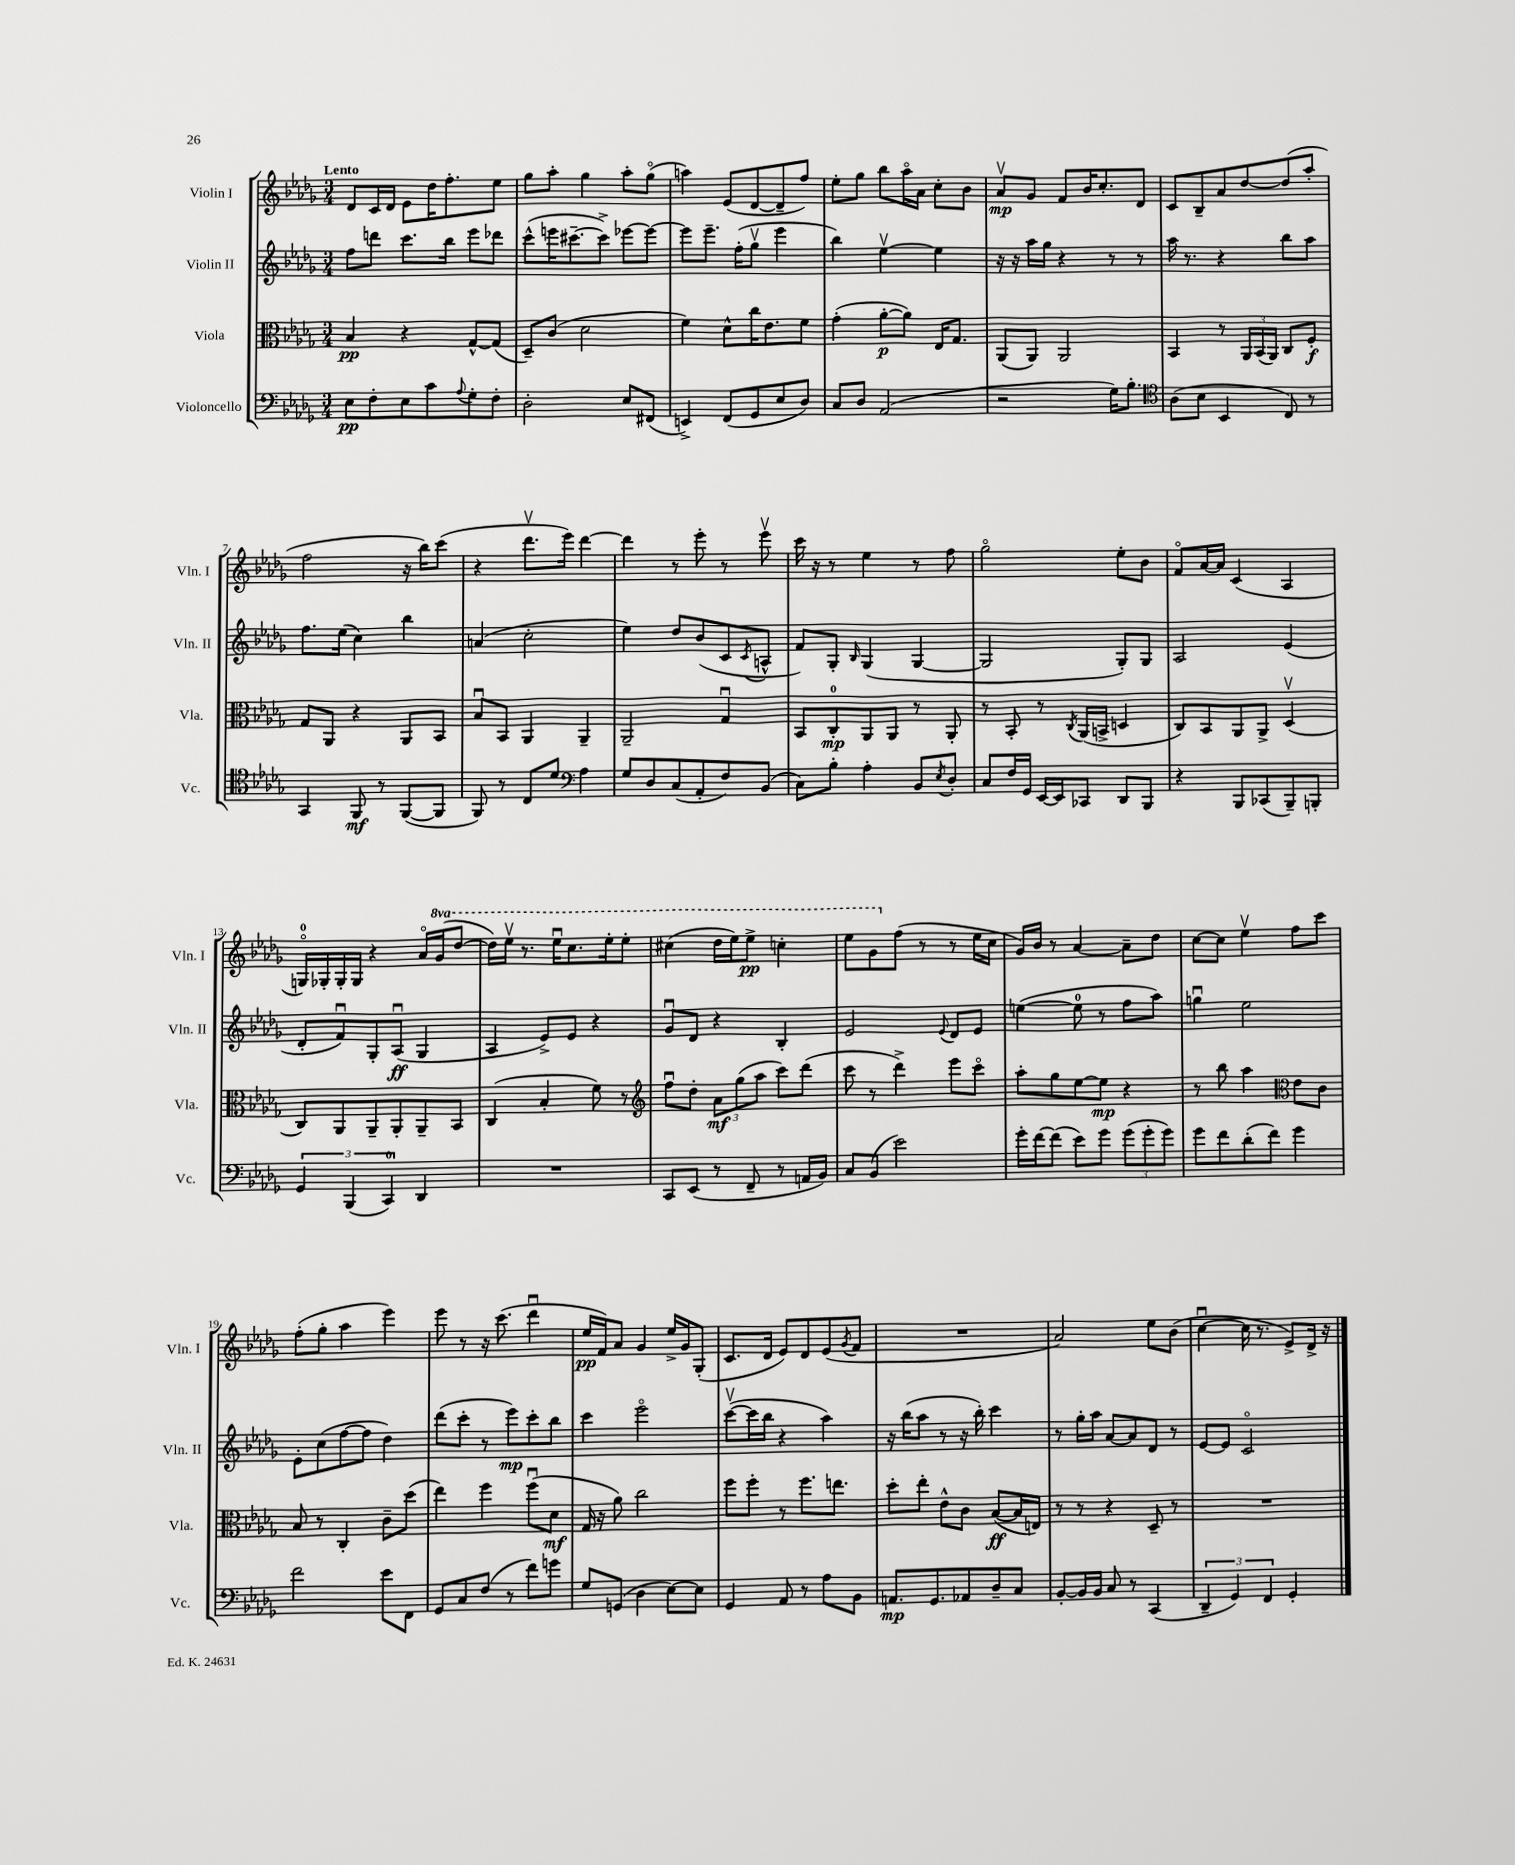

**kern	**dynam	**kern	**dynam	**kern	**dynam	**kern	**dynam
*part4	*part4	*part3	*part3	*part2	*part2	*part1	*part1
*staff4	*staff4	*staff3	*staff3	*staff2	*staff2	*staff1	*staff1
*I"Violoncello	*	*I"Viola	*	*I"Violin II	*	*I"Violin I	*
*I'Vc.	*	*I'Vla.	*	*I'Vln. II	*	*I'Vln. I	*
*clefF4	*	*clefC3	*	*clefG2	*	*clefG2	*
*k[b-e-a-d-g-]	*	*k[b-e-a-d-g-]	*	*k[b-e-a-d-g-]	*	*k[b-e-a-d-g-]	*
*M3/4	*	*M3/4	*	*M3/4	*	*M3/4	*
=1	=1	=1	=1	=1	=1	=1	=1
!	!	!	!	!	!	!LO:TX:a:B:t=Lento	!
8E-\L	pp	4B-/	pp	8ff\L	.	8d-/L	.
8F'\	.	.	.	8dddn\J	.	16c/L	.
.	.	.	.	.	.	16d-/JJ	.
8E-\	.	4r	.	8.ccc\L	.	8e-\L	.
8c\	.	.	.	.	.	16dd-\K	.
.	.	.	.	16bb-\Jk	.	8.ff'\	.
8qqA-/	.	.	.	.	.	.	.
8G-'\	.	[8G-^^/L	.	8eee-\L	.	.	.
8F'\J	.	(8G-/J]	.	8ddd-X\J	.	8ee-\J	.
=2	=2	=2	=2	=2	=2	=2	=2
2D-'\	.	8D-~/L)	.	(8ccc^^\L	.	8gg-\L	.
.	.	(8c/J	.	16eeen\K	.	8aa-'\J	.
.	.	.	.	[8.ccc#X~\	.	.	.
.	.	2d-\	.	.	.	4gg-\	.
.	.	.	.	8ccc#^\J])	.	.	.
8E-/L	.	.	.	[8eee-X\L	.	8aa-'\L	.
(8FF#X/J	.	.	.	8eee-\J_	.	(8gg-\J	.
=3	=3	=3	=3	=3	=3	=3	=3
4EEn^/)	.	4f\)	.	8eee-\L]	.	4aan\)	.
.	.	.	.	8.eee-~\J	.	.	.
(8FF/L	.	8d-^^\L	.	.	.	(8e-/L	.
.	.	.	.	(16ff'\KL	.	.	.
8GG-/	.	16cc\K	.	8gg-v\J	.	[8d-/	.
.	.	8.e-\	.	.	.	.	.
8E-/	.	.	.	4eee-\	.	8d-~/]	.
8D-/J)	.	8f\J	.	.	.	8ff/J)	.
=4	=4	=4	=4	=4	=4	=4	=4
8C/L	.	(4g-'\	.	4bb-\)	.	8ee-'\L	.
8D-/J	.	.	.	.	.	8gg-\J	.
(2AA-/	.	[8a-'\L	p	[4ee-v\	.	8bb-\L	.
.	.	8a-\J])	.	.	.	16aa-\L	.
.	.	.	.	.	.	16a-\JJ	.
.	.	16E-/KL	.	4ee-\]	.	8cc'\L	.
.	.	8.G-/J	.	.	.	.	.
.	.	.	.	.	.	8b-\J	.
=5	=5	=5	=5	=5	=5	=5	=5
2r	.	(8AA-/L	.	16r	.	8a-v/L	mp
.	.	.	.	16r	.	.	.
.	.	8AA-/J)	.	16aa-\LL	.	8g-/J	.
.	.	.	.	16gg-\JJ	.	.	.
.	.	2AA-/	.	4r	.	8f/L	.
.	.	.	.	.	.	16b-/K	.
.	.	.	.	.	.	8.cc'/	.
16G-\KL)	.	.	.	8r	.	.	.
8.B-'\J	.	.	.	.	.	.	.
.	.	.	.	8r	.	8d-/J	.
=6	=6	=6	=6	=6	=6	=6	=6
*clefC4	*	*	*	*	*	*	*
(8A-\L	.	4BB-/	.	16aa-\	.	8c/L	.
.	.	.	.	8.r	.	.	.
8B-\J	.	.	.	.	.	8B-~/	.
4BB-/	.	8r	.	4r	.	8a-/	.
.	.	24AA-/LL	.	.	.	[8dd-/	.
.	.	(24BB-/	.	.	.	.	.
.	.	24AA-/JJ)	.	.	.	.	.
8C/)	.	8C/L	.	8bb-\L	.	(8dd-/]	.
8r	.	8F'/J	f	8aa-\J	.	8aa-'/J	.
!!LO:LB:g=z
=7	=7	=7	=7	=7	=7	=7	=7
4GG-/	.	8G-/L	.	8.ff\L	.	2ff\	.
.	.	8AA-/J	.	.	.	.	.
.	.	.	.	(16ee-\Jk	.	.	.
8FF/	mf	4r	.	4cc\)	.	.	.
8r	.	.	.	.	.	.	.
([8FF/L	.	8AA-/L	.	4bb-\	.	16r	.
.	.	.	.	.	.	16bb-\KL)	.
8FF/J]	.	8BB-/J	.	.	.	(8ccc\J	.
=8	=8	=8	=8	=8	=8	=8	=8
8FF/)	.	8B-u/L	.	(4an/	.	4r	.
8r	.	8BB-/J	.	.	.	.	.
8C/L	.	4AA-/	.	2cc'\	.	8.ddd-v\L	.
8d-/J	.	.	.	.	.	.	.
.	.	.	.	.	.	16eee-\Jk)	.
*clefF4	*	*	*	*	*	*	*
4A-\	.	4AA-~/	.	.	.	[4ddd-\	.
=9	=9	=9	=9	=9	=9	=9	=9
8G-/L	.	2AA-~/	.	4ee-\)	.	4ddd-\]	.
8D-/	.	.	.	.	.	.	.
(8C/	.	.	.	8dd-/L	.	8r	.
8AA-'/	.	.	.	(8b-/	.	8eee-'\	.
8F/)	.	4G-u/	.	8c/	.	8r	.
.	.	.	.	8qc/	.	.	.
(8BB-/J	.	.	.	8An^^/J	.	8eee-v\	.
=10	=10	=10	=10	=10	=10	=10	=10
8C\L)	.	8BB-/L	.	8f/L)	.	16ccc\	.
.	.	.	.	.	.	16r	.
8B-'\J	.	8C'/	mp	8G-'/J	.	8r	.
.	.	.	.	16qqB-/	.	.	.
4A-'\	.	8AA-/	.	(4G-/	.	4ee-\	.
.	.	8AA-/J	.	.	.	.	.
8BB-/L	.	8r	.	[4G-/	.	8r	.
8qE-/	.	.	.	.	.	.	.
8D-'/J	.	8AA-'/	.	.	.	8ff\	.
=11	=11	=11	=11	=11	=11	=11	=11
8C/L	.	8r	.	2G-/]	.	2gg-\	.
16F/L	.	8BB-'/	.	.	.	.	.
16GG-/JJ	.	.	.	.	.	.	.
[16EE-/LL	.	8r	.	.	.	.	.
16EE-/J]	.	.	.	.	.	.	.
.	.	8qC/	.	.	.	.	.
8CC-X/J	.	(16AA-/LL	.	.	.	.	.
.	.	16BBn^/JJ	.	.	.	.	.
8DD-/L	.	4Dn/	.	8G-'/L)	.	8ee-'\L	.
8BBB-/J	.	.	.	8G-/J	.	8b-\J	.
=12	=12	=12	=12	=12	=12	=12	=12
4r	.	8C/L)	.	2A-/	.	8f/L	.
.	.	8BB-/	.	.	.	[16a-/L	.
.	.	.	.	.	.	16a-/JJ]	.
8BBB-/L	.	8AA-/	.	.	.	(4c/	.
(8CC-X/	.	8AA-^/J	.	.	.	.	.
8BBB-~/)	.	(4D-v/	.	(4e-/	.	4A-/	.
8BBBn'/J	.	.	.	.	.	.	.
!!LO:LB:g=z
=13	=13	=13	=13	=13	=13	=13	=13
6GG-/	.	8C/L)	.	8d-'/L	.	16Gn/LL)	.
.	.	.	.	.	.	16G-X'/	.
.	.	8AA-/	.	8fu/)	.	16G-'/	.
(6BBB-/	.	.	.	.	.	.	.
.	.	.	.	.	.	16G-/JJ	.
.	.	8AA-~/	.	8G-'/	.	4r	.
6CC/)	.	.	.	.	.	.	.
.	.	8AA-'/	.	(8A-u/J	ff	.	.
4DD-/	.	8AA-~/	.	4G-/	.	16a-/LL	.
*	*	*	*	*	*	*8va	*
.	.	.	.	.	.	(16gg-/J	.
.	.	8BB-/J	.	.	.	[8ddd-/J	.
=14	=14	=14	=14	=14	=14	=14	=14
2.r	.	(4C/	.	4A-/	.	16ddd-\LL])	.
.	.	.	.	.	.	16eee-v\JJ	.
.	.	.	.	.	.	8.r	.
.	.	4B-'/	.	8e-^/L)	.	.	.
.	.	.	.	.	.	16eee-u\KL	.
.	.	.	.	8e-/J	.	8.ccc\	.
.	.	8f\)	.	4r	.	.	.
.	.	.	.	.	.	16eee-'\k	.
.	.	8r	.	.	.	8eee-'\J	.
=15	=15	=15	=15	=15	=15	=15	=15
*	*	*clefG2	*	*	*	*	*
8CC/L	.	8ffu\L	.	8g-u/L	.	(4ccc#X\	.
(8EE-/J	.	8dd-'\J	.	8d-/J	.	.	.
8r	.	12a-\L	mf	4r	.	16ddd-\LL	.
.	.	.	.	.	.	16eee-\J)	.
.	.	(12gg-\	.	.	.	.	.
8FF~/	.	.	.	.	.	8eee-^\J	pp
.	.	12aa-\J	.	.	.	.	.
8r	.	8ccc\L)	.	4B-'/	.	4cccn'\	.
16AAn/LL	.	(8ddd-\J	.	.	.	.	.
16BB-/JJ)	.	.	.	.	.	.	.
=16	=16	=16	=16	=16	=16	=16	=16
8C/L	.	8ccc\	.	2e-/	.	8eee-\L	.
(8BB-/J	.	8r	.	.	.	8gg-\	.
*	*	*	*	*	*	*X8va	*
2e-\)	.	4ddd-^\)	.	.	.	(8ff\J	.
.	.	.	.	.	.	8r	.
.	.	.	.	8qqe-/	.	.	.
.	.	8eee-\L	.	8d-/L	.	8r	.
.	.	8ccc\J	.	8e-/J	.	16ee-\LL	.
.	.	.	.	.	.	16cc\JJ	.
=17	=17	=17	=17	=17	=17	=17	=17
16g-'\LL	.	8aa-'\L	.	([4een\	.	16g-/LL)	.
[16f\J	.	.	.	.	.	16b-/JJ	.
(8f\J]	.	8gg-\	.	.	.	8r	.
8e-\L)	.	[8ee-\	.	8ee\]	.	[4a-/	.
8g-\J	.	8ee-\J]	mp	8r	.	.	.
(12g-\L	.	4r	.	8ff\L	.	8a-~\L]	.
12g-'\	.	.	.	.	.	.	.
.	.	.	.	8aa-\J)	.	8dd-\J	.
12g-\J)	.	.	.	.	.	.	.
=18	=18	=18	=18	=18	=18	=18	=18
8g-\L	.	8r	.	4ggnu\	.	[8cc\L	.
8f\	.	8bb-\	.	.	.	8cc\J]	.
(8d-'\	.	4aa-\	.	2ee-\	.	4ee-v\	.
8f\J)	.	.	.	.	.	.	.
*	*	*clefC3	*	*	*	*	*
4g-\	.	8e-\L	.	.	.	8ff\L	.
.	.	8c\J	.	.	.	8ccc\J	.
!!LO:LB:g=z
=19	=19	=19	=19	=19	=19	=19	=19
2f\	.	8B-/	.	8e-'\L	.	(8ff'\L	.
.	.	8r	.	(8cc\	.	8gg-'\J	.
.	.	4C'/	.	[8ff\	.	4aa-\	.
.	.	.	.	8ff\J]	.	.	.
8e-\L	.	8c~\L	.	4dd-\)	.	4eee-\)	.
8FF\J	.	(8dd-\J	.	.	.	.	.
=20	=20	=20	=20	=20	=20	=20	=20
8GG-/L	.	4ee-\)	.	(8ddd-\L	.	8eee-\	.
8C/	.	.	.	8ccc'\J	.	8r	.
(8F/J	.	4ff\	.	8r	.	16r	.
.	.	.	.	.	.	(8.ccc\	.
8r	.	.	.	8eee-\L)	mp	.	.
8f\L)	.	(8ffu\L	.	8ccc'\	.	4ddd-u\	.
8gn\J	.	8d-\J	mf	8bb-\J	.	.	.
=21	=21	=21	=21	=21	=21	=21	=21
8G-/L	.	16G-/	.	4ccc\	.	16ee-/LL	pp
.	.	16r	.	.	.	16f/J)	.
(8GGn/J	.	8a-\)	.	.	.	8a-/J	.
4D-\	.	2cc\	.	2eee-\	.	4g-/	.
[8E-\L)	.	.	.	.	.	16ee-^/LL	.
.	.	.	.	.	.	16g-/J	.
8E-\J]	.	.	.	.	.	(8G-'/J	.
=22	=22	=22	=22	=22	=22	=22	=22
4GG-/	.	8ff\L	.	([8cccv\L	.	8.c/L	.
.	.	8ff'\J	.	16ccc\L]	.	.	.
.	.	.	.	16bb-\JJ	.	16d-/Jk	.
8AA-/	.	8r	.	4r	.	8e-/L)	.
8r	.	8.ff\L	.	.	.	8d-/	.
8A-\L	.	.	.	4aa-\)	.	(8e-/	.
.	.	8.een\J	.	.	.	.	.
.	.	.	.	.	.	8qg-/	.
8BB-\J	.	.	.	.	.	8f/J	.
=23	=23	=23	=23	=23	=23	=23	=23
8.AAn/L	mp	8dd-'\L	.	16r	.	2.r	.
.	.	.	.	(16bb-\KL	.	.	.
.	.	8ee-'\J	.	8aa-\J	.	.	.
8.GG-/	.	.	.	.	.	.	.
.	.	8e-^^\L	.	8r	.	.	.
8AA-X/	.	8c\J	.	16r	.	.	.
.	.	.	.	16bb-'\)	.	.	.
8D-~/	.	([8B-/L	ff	4ccc\	.	.	.
8C/J	.	16B-/L]	.	.	.	.	.
.	.	16En/JJ)	.	.	.	.	.
=24	=24	=24	=24	=24	=24	=24	=24
[8BB-'/L	.	8r	.	8r	.	2a-/)	.
16BB-/L]	.	8r	.	16gg-'\LL	.	.	.
16BB-/JJ	.	.	.	16aa-\JJ	.	.	.
8C/	.	4r	.	[8a-/L	.	.	.
8r	.	.	.	8a-/]	.	.	.
(4CC/	.	8D-~/	.	8d-/J	.	8ee-\L	.
.	.	8r	.	8r	.	(8b-\J	.
=25	=25	=25	=25	=25	=25	=25	=25
6DD-~/	.	2.r	.	[8e-/L	.	[4ccu\	.
.	.	.	.	8e-/J]	.	.	.
6GG-/)	.	.	.	.	.	.	.
.	.	.	.	2c/	.	16cc\]	.
.	.	.	.	.	.	8.r	.
6FF/	.	.	.	.	.	.	.
4GG-'/	.	.	.	.	.	8e-^/L)	.
.	.	.	.	.	.	16d-^/Jk	.
.	.	.	.	.	.	16r	.
==	==	==	==	==	==	==	==
*-	*-	*-	*-	*-	*-	*-	*-
